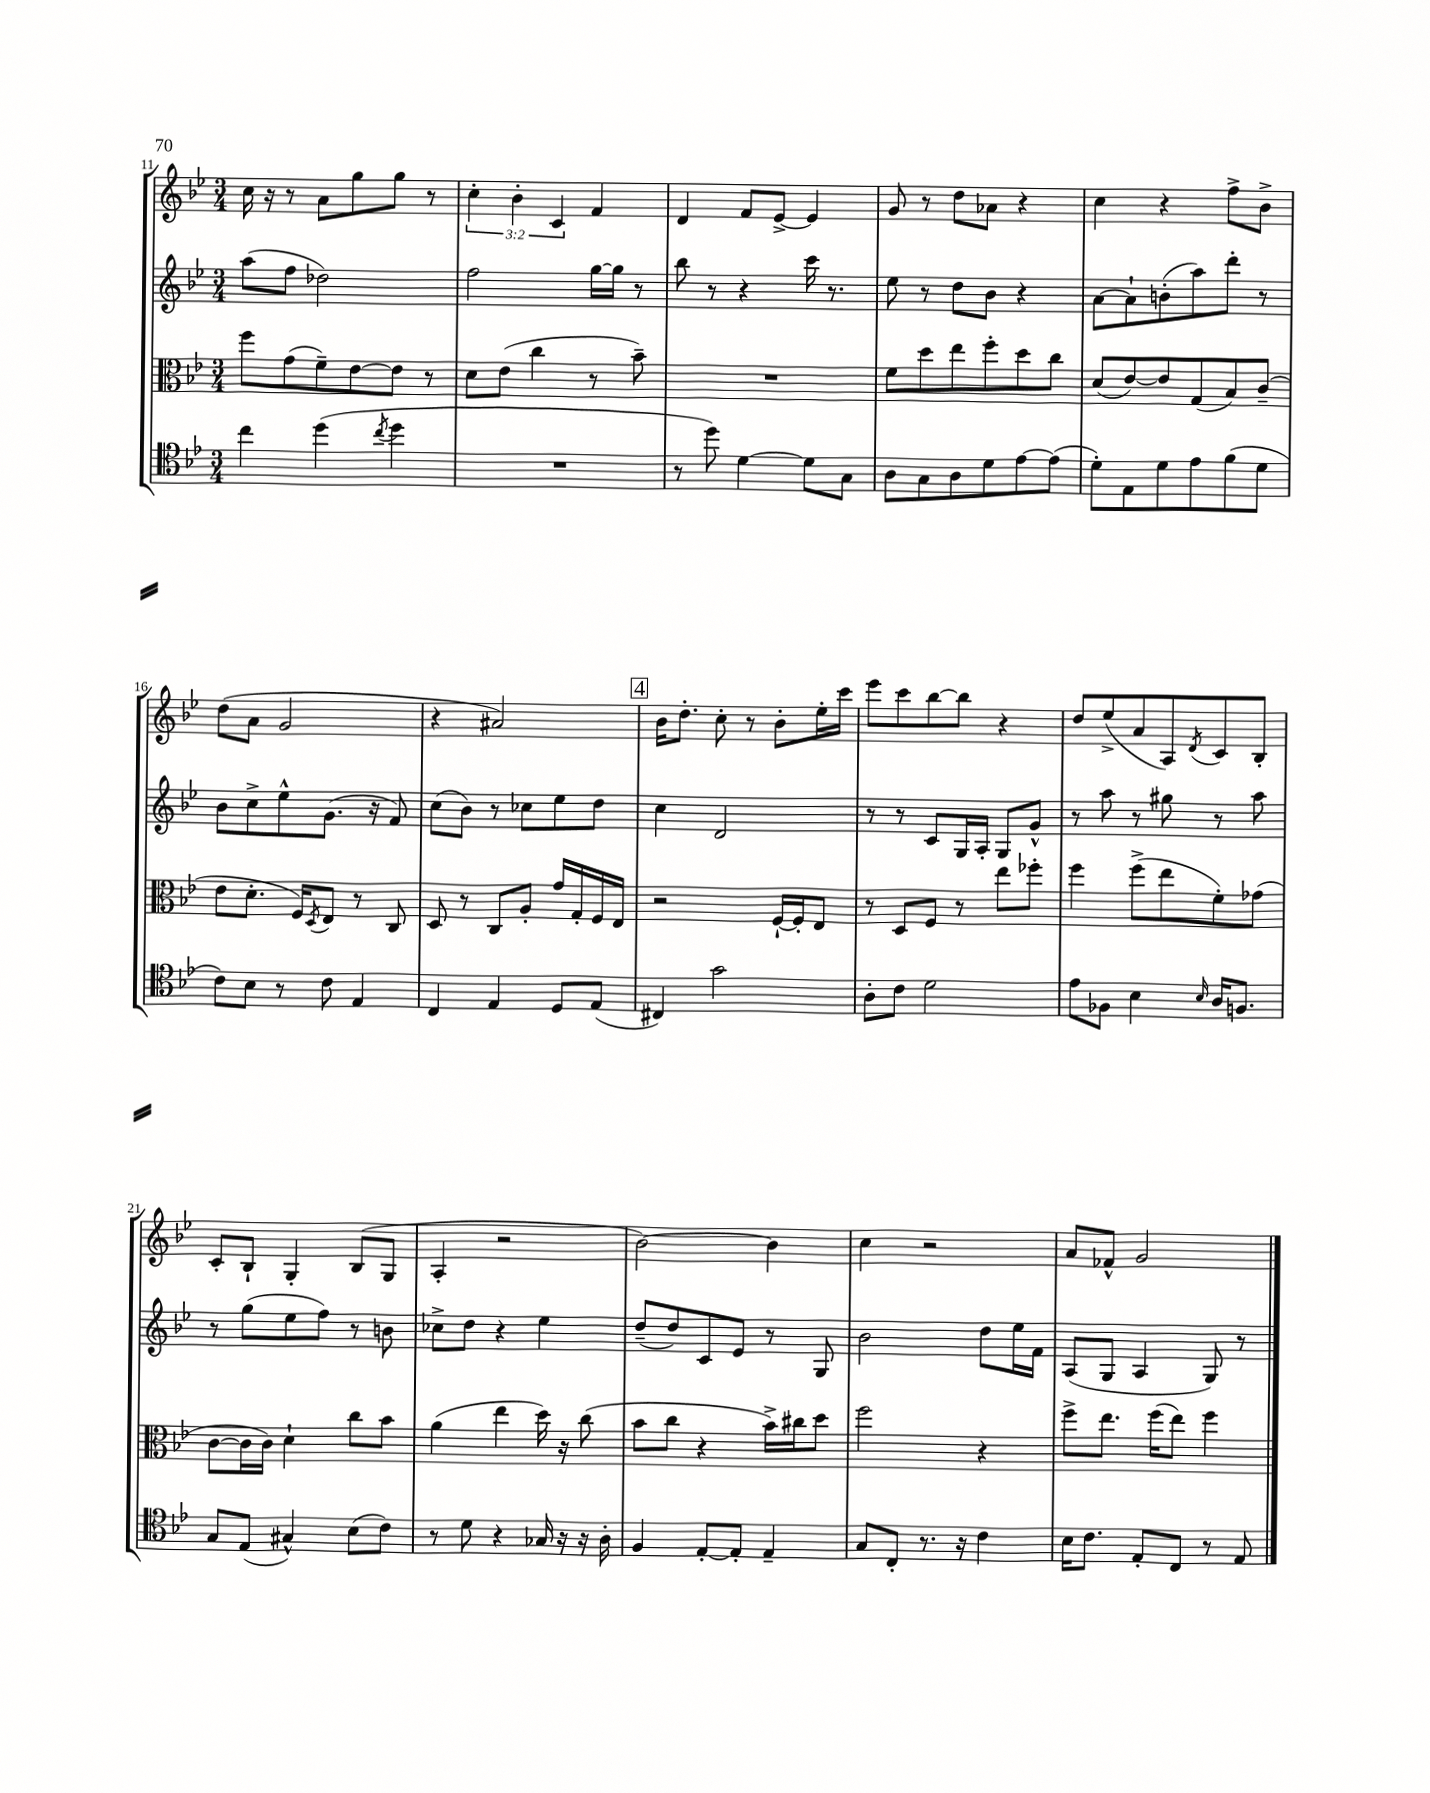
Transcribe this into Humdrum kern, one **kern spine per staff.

**kern	**kern	**kern	**kern
*staff4	*staff3	*staff2	*staff1
*clefC4	*clefC3	*clefG2	*clefG2
*k[b-e-]	*k[b-e-]	*k[b-e-]	*k[b-e-]
*M3/4	*M3/4	*M3/4	*M3/4
4cc\	8ff\L	(8aa\L	16cc\
.	.	.	16r
.	(8g\	8ff\J	8r
(4dd\	8f~\)	2dd-\)	8a\L
.	[8e-\	.	8gg\
8qcc/	.	.	.
4dd\	8e-\]J	.	8gg\J
.	8r	.	8r
=	=	=	=
2.r	8d\L	2ff\	6cc'\
.	(8e-\J	.	.
.	.	.	6b-'\
.	4cc\	.	.
.	.	.	6c/
.	8r	[16gg\LL	4f/
.	.	16gg\]JJ	.
.	8b-~\)	8r	.
=	=	=	=
8r	2.r	8bb-\	4d/
8dd\)	.	8r	.
[4d\	.	4r	8f/L
.	.	.	[8e-^/J
8d\]L	.	16ccc\	4e-/]
.	.	8.r	.
8G\J	.	.	.
=	=	=	=
8A\L	8f\L	8ee-\	8g/
8G\	8dd\	8r	8r
8A\	8ee-\	8dd\L	8dd\L
8d\	8ff'\	8b-\J	8a-\J
[8e-\	8dd\	4r	4r
(8e-\]J	8cc\J	.	.
=	=	=	=
8d'\L)	(8d/L	[8a\L	4cc\
8E-\	[8e-/)	8a`\]	.
8d\	8e-/]	(8b'\	4r
8e-\	(8G/	8aa\)	.
(8f\	8B-/)	8ddd'\J	8ff^\L
8d\J	(8c~/J	8r	8b-^\J
=	=	=	=
8c\L)	8e-\L	8b-\L	(8dd\L
8B-\J	8.d'\J	8cc^\	8a\J
8r	.	8ee-^^\	2g/
.	16F/LK)	.	.
.	8qD/	.	.
8c\	8E-/J	(8.g\J	.
4E-/	8r	.	.
.	.	16r	.
.	8C/	8f/)	.
=	=	=	=
4C/	8D/	(8cc\L	4r
.	8r	8b-\J)	.
4E-/	8C/L	8r	2a#/)
.	8A'/J	8cc-\L	.
8D/L	16g/LL	8ee-\	.
.	16G'/	.	.
(8E-/J	16F/	8dd\J	.
.	16E-/JJ	.	.
=	=	=	=
4C#/)	2r	4cc\	16b-\LK
.	.	.	8.dd'\J
2g\	.	2d/	8cc'\
.	.	.	8r
.	[16F`/LL	.	8b-'\L
.	16F'/]J	.	.
.	8E-/J	.	16ee-'\L
.	.	.	16ccc\JJ
=	=	=	=
8A'\L	8r	8r	8eee-\L
8c\J	8D/L	8r	8ccc\
2d\	8F/J	8c/L	[8bb-\
.	8r	16G/L	8bb-\]J
.	.	16A'/JJ	.
.	8ee-\L	8G/L	4r
.	8ff-'\J	8g^^/J	.
=	=	=	=
8e-\L	4ff\	8r	8dd/L
8F-\J	.	8aa\	(8ee-^/
4B-\	(8ff^\L	8r	8a/
.	8ee-\	8gg#\	8A/)
16qqB-/	.	.	8qd/
16A/LK	8f'\)	8r	8c/
8.F/J	.	.	.
.	(8g-\J	8aa\	8B-'/J
=	=	=	=
8G/L	[8c\L	8r	8c'/L
(8E-/J	16c\]L	(8gg\L	8B-`/J
.	16c\JJ)	.	.
4G#^^/)	4d`\	8ee-\	4G'/
.	.	8ff\J)	.
(8B-\L	8cc\L	8r	(8B-/L
8c\J)	8b-\J	8b\	8G/J
=	=	=	=
8r	(4a\	8cc-^\L	4A'/
8d\	.	8dd\J	.
4r	4ee-\	4r	2r
16G-/	16dd\)	4ee-\	.
16r	16r	.	.
16r	(8cc\	.	.
16A'\	.	.	.
=	=	=	=
4F/	8b-\L	(8dd~/L	[2b-\)
.	8cc\J	8dd/)	.
[8E-'/L	4r	8c/	.
8E-'/]J	.	8e-/J	.
4E-~/	16b-^\LL)	8r	4b-\]
.	16cc#\J	.	.
.	8dd\J	8G/	.
=	=	=	=
8G/L	2ff\	2b-\	4cc\
8C'/J	.	.	.
8.r	.	.	2r
16r	.	.	.
4c\	4r	8dd\L	.
.	.	16ee-\L	.
.	.	16f\JJ	.
=	=	=	=
16B-\LK	8ff^\L	(8A/L	8a/L
8.c\J	.	.	.
.	8.ee-\J	8G/J	8f-^^/J
8E-'/L	.	4A/	2g/
.	(16ff\LK	.	.
8C/J	8ee-\J)	.	.
8r	4ff\	8G/)	.
8E-/	.	8r	.
==	==	==	==
*-	*-	*-	*-
